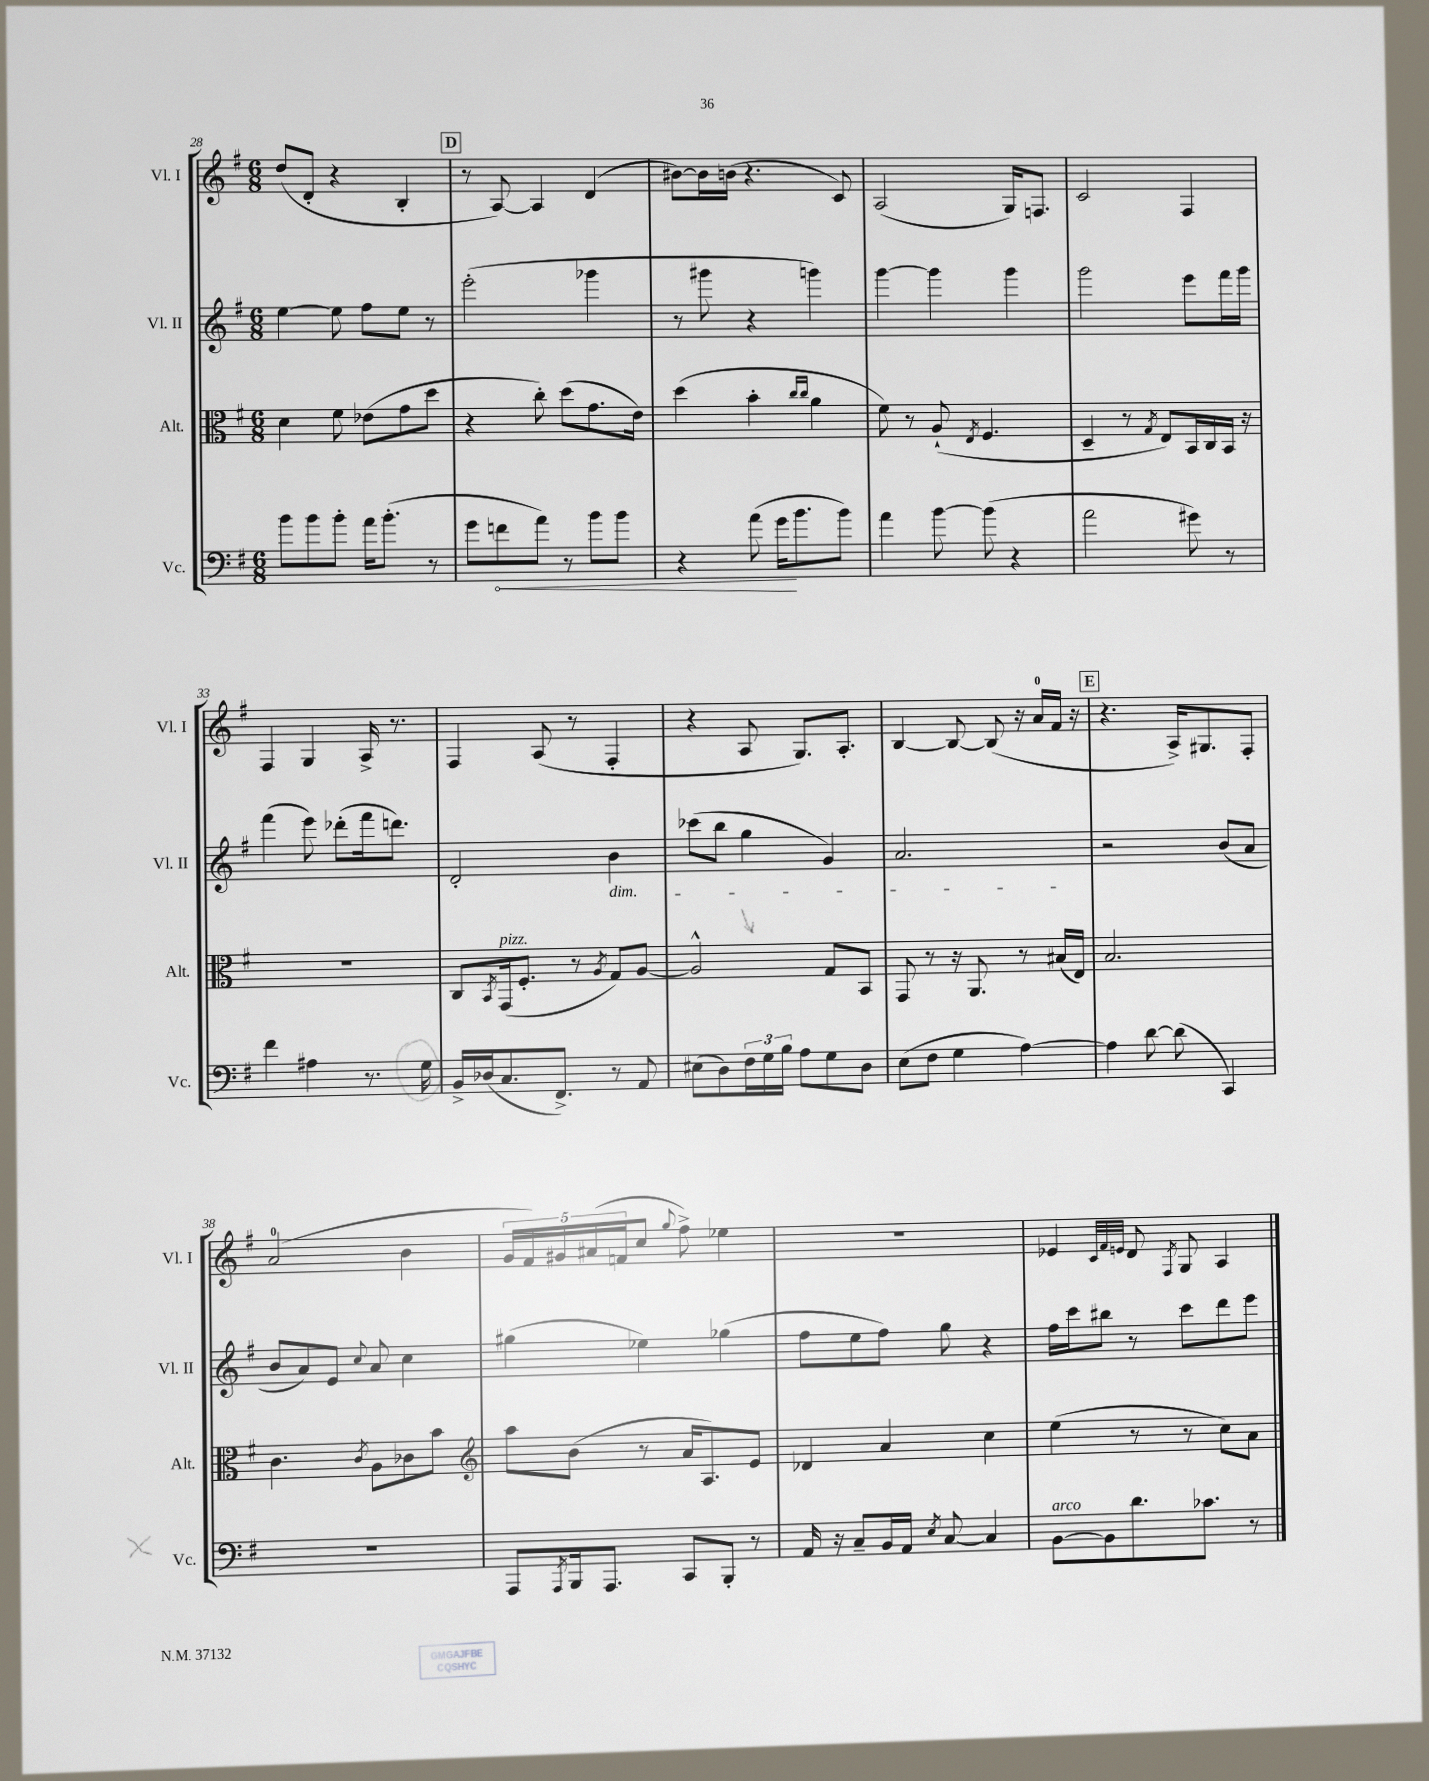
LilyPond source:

<<
\new StaffGroup <<
\new Staff = "s0" \with { instrumentName = "Vl. I" shortInstrumentName = "Vl. I" } {
    \clef treble \key g \major \numericTimeSignature \time 6/8
    d''8( d'8-. r4 b4-. |
    \mark \markup { \box "D" } r8 a8~) a4 d'4( |
    bis'8~) bis'16 b'16( r4. c'8) |
    a2( g16) f8. |
    c'2 fis4 |
    fis4 g4 a16-> r8. |
    fis4 a8( r8 fis4-. |
    r4 a8 g8.) a8.-. |
    b4~ b8~ b8( r16 a'16-0 fis'16 r16 |
    \mark \markup { \box "E" } r4. a16->) gis8. fis8-. |
    a'2-0( b'4 |
    \tuplet 5/4 { g'16 fis'16) gis'16 ais'16( f'16 } c''8 \appoggiatura { g''8 } fis''8->) ees''4 |
    R2. |
    ees'4 \grace { c'32 fis'32 e'32 } d'8 \acciaccatura { fis8 } g8 a4 \bar "|." |
}
\new Staff = "s1" \with { instrumentName = "Vl. II" shortInstrumentName = "Vl. II" } {
    \clef treble \key g \major \numericTimeSignature \time 6/8
    e''4~ e''8 fis''8 e''8 r8 |
    \mark \markup { \box "D" } e'''2-.( ges'''4 |
    r8 gis'''8 r4 g'''4) |
    g'''4~ g'''4 g'''4 |
    g'''2 e'''8 fis'''16 g'''16 |
    fis'''4( e'''8) des'''8-.( fis'''16 d'''8.) |
    d'2-. b'4\dim |
    ces'''8( b''8 g''4 g'4) |
    a'2.\! |
    \mark \markup { \box "E" } r2 b'8( a'8 |
    b'8 a'8) e'8 \appoggiatura { c''8 } a'8 c''4 |
    gis''4( ees''4) ges''4( |
    fis''8 e''8 fis''8) g''8 r4 |
    fis''16 c'''16 bis''8 r8 c'''8 d'''8 e'''8 \bar "|." |
}
\new Staff = "s2" \with { instrumentName = "Alt." shortInstrumentName = "Alt." } {
    \clef alto \key g \major \numericTimeSignature \time 6/8
    d'4 fis'8 ees'8( g'8 d''8 |
    \mark \markup { \box "D" } r4 c''8-.) d''8( g'8. e'16) |
    d''4( b'4-. \grace { c''16 c''16 } a'4 |
    fis'8) r8 a8-!( \acciaccatura { e8 } fis4. |
    d4-- r8 \acciaccatura { g8 } e8) b,16 c16 b,16 r16 |
    R2. |
    c8 \acciaccatura { b,8 } g,16^\markup { \italic "pizz." }( fis8.-. r8 \acciaccatura { a8 } g8) a8~ |
    a2-^ g8 b,8 |
    g,8 r8 r16 a,8. r8 bis16( e16) |
    \mark \markup { \box "E" } b2. |
    c'4. \acciaccatura { c'8 } a8 ces'8 b'8 |
    \clef treble a''8 b'8( r8 a'16 a8.) e'8 |
    des'4 a'4 c''4 |
    e''4( r8 r8 c''8) a'8 \bar "|." |
}
\new Staff = "s3" \with { instrumentName = "Vc." shortInstrumentName = "Vc." } {
    \clef bass \key g \major \numericTimeSignature \time 6/8
    b'8 b'8 b'8-. a'16 b'8.-.( r8 |
    \mark \markup { \box "D" } g'8 \once \override Hairpin.circled-tip = ##t f'8\< a'8) r8 b'8 b'8 |
    r4 a'8( g'16\! b'8. b'8) |
    a'4 b'8~ b'8( r4 |
    a'2 gis'8) r8 |
    fis'4 ais4 r8. g16 |
    b,16-> des16( c8. fis,8.->) r8 a,8 |
    eis8( d8) \tuplet 3/2 { fis16 g16 b16 } a8 g8 d8 |
    e8( fis8 g4 a4~) |
    \mark \markup { \box "E" } a4 d'8~ d'8( c,4) |
    R2. |
    a,,8 \acciaccatura { a,,8 } b,,16 a,,8. c,8 b,,8-. r8 |
    a,16 r16 c8-- b,16 a,16 \acciaccatura { e8 } c8~ c4 |
    b,8~^\markup { \italic "arco" } b,8 d'8. ces'8. r8 \bar "|." |
}
>>
>>
\layout { \context { \Score currentBarNumber = #28 } }
